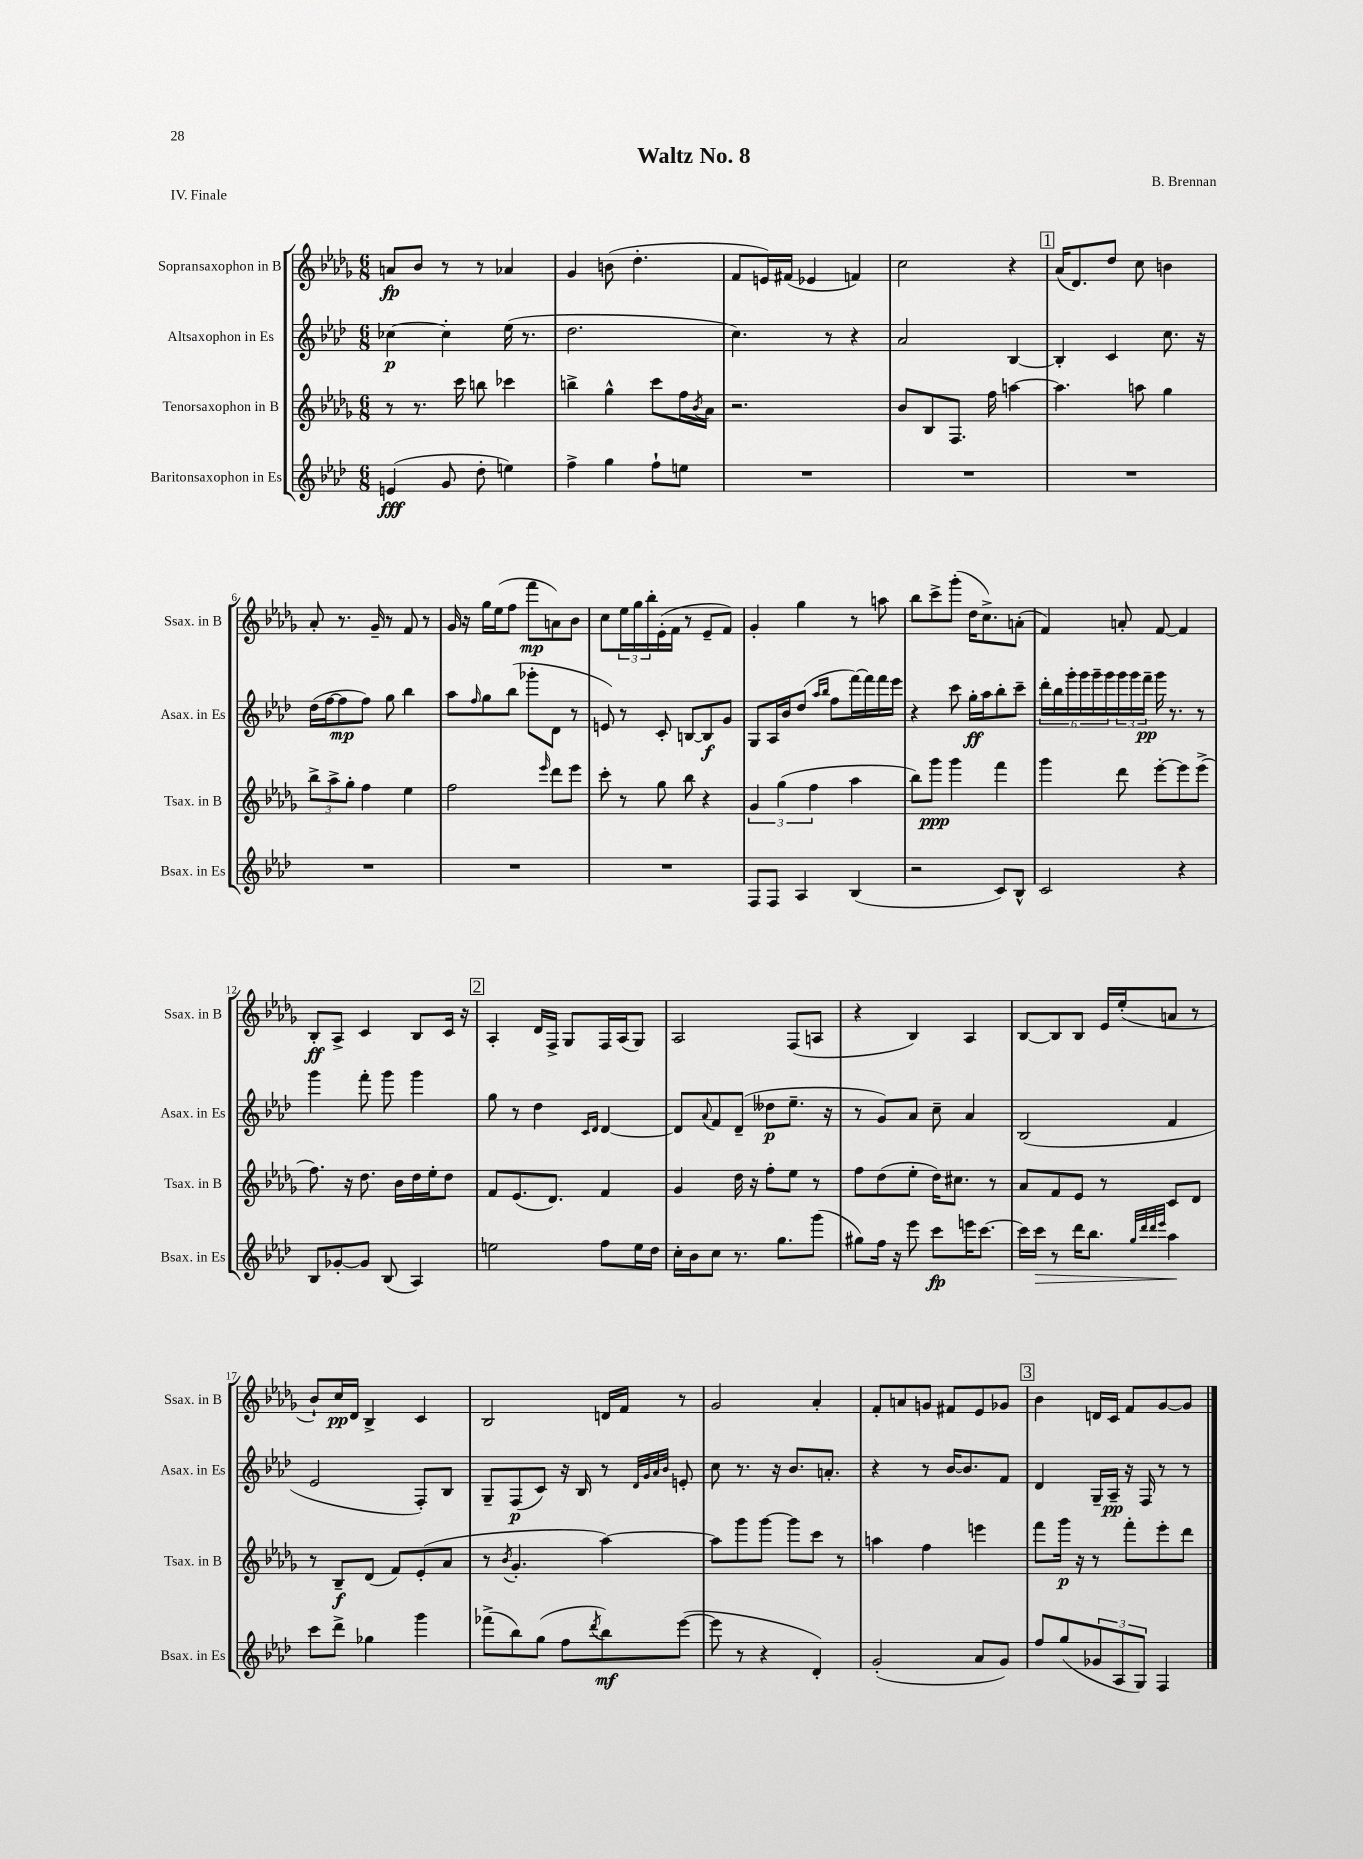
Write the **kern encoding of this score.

**kern	**dynam	**kern	**dynam	**kern	**dynam	**kern	**dynam
*part4	*part4	*part3	*part3	*part2	*part2	*part1	*part1
*staff4	*staff4	*staff3	*staff3	*staff2	*staff2	*staff1	*staff1
*I"Baritonsaxophon in Es	*	*I"Tenorsaxophon in B	*	*I"Altsaxophon in Es	*	*I"Sopransaxophon in B	*
*I'Bsax. in Es	*	*I'Tsax. in B	*	*I'Asax. in Es	*	*I'Ssax. in B	*
*clefG2	*	*clefG2	*	*clefG2	*	*clefG2	*
*k[b-e-a-d-]	*	*k[b-e-a-d-g-]	*	*k[b-e-a-d-]	*	*k[b-e-a-d-g-]	*
*M6/8	*	*M6/8	*	*M6/8	*	*M6/8	*
=1	=1	=1	=1	=1	=1	=1	=1
(4en/	fff	8r	.	[4cc-X\	p	8an/L	fp
.	.	8.r	.	.	.	8b-/J	.
8g/	.	.	.	4cc-'\]	.	8r	.
.	.	16ccc\	.	.	.	.	.
8dd-'\	.	8bbn\	.	.	.	8r	.
4een\)	.	4ccc-X\	.	(16ee-\	.	4a-X/	.
.	.	.	.	8.r	.	.	.
=2	=2	=2	=2	=2	=2	=2	=2
4ff^\	.	4bbn^\	.	2.dd-\	.	4g-/	.
4gg\	.	4gg-^^\	.	.	.	(8bn\	.
.	.	.	.	.	.	4.dd-'\	.
8ff`\L	.	8ccc\L	.	.	.	.	.
8een\J	.	16ff\L	.	.	.	.	.
.	.	8qb-/	.	.	.	.	.
.	.	16a-\JJ	.	.	.	.	.
=3	=3	=3	=3	=3	=3	=3	=3
2.r	.	2.r	.	4.cc\)	.	8f/L	.
.	.	.	.	.	.	16en/L)	.
.	.	.	.	.	.	(16f#X/JJ	.
.	.	.	.	.	.	4e-X/	.
.	.	.	.	8r	.	.	.
.	.	.	.	4r	.	4fn/)	.
=4	=4	=4	=4	=4	=4	=4	=4
2.r	.	8b-/L	.	2a-/	.	2cc\	.
.	.	8B-/	.	.	.	.	.
.	.	8.F/J	.	.	.	.	.
.	.	16ff\	.	.	.	.	.
.	.	[4aan\	.	[4B-/	.	4r	.
!!LO:REH:place=s1:t=1
=5	=5	=5	=5	=5	=5	=5	=5
2.r	.	4.aa\]	.	4B-'/]	.	(16a-/KL	.
.	.	.	.	.	.	8.d-/)	.
.	.	.	.	4c/	.	8dd-/J	.
.	.	8aan\	.	.	.	8cc\	.
.	.	4gg-\	.	8.cc\	.	4bn\	.
.	.	.	.	16r	.	.	.
!!LO:LB:g=z
=6	=6	=6	=6	=6	=6	=6	=6
2.r	.	12bb-^\L	.	(16dd-\LL	.	8a-'/	.
.	.	.	.	[16ff\J	.	.	.
.	.	12aa-^\	.	.	.	.	.
.	.	.	.	8ff\]	mp	8.r	.
.	.	12gg-'\J	.	.	.	.	.
.	.	4ff\	.	8ff\J)	.	.	.
.	.	.	.	.	.	16g-~/	.
.	.	.	.	8gg\	.	8r	.
.	.	4ee-\	.	4bb-\	.	8f/	.
.	.	.	.	.	.	8r	.
=7	=7	=7	=7	=7	=7	=7	=7
2.r	.	2ff\	.	8aa-\L	.	16g-/	.
.	.	.	.	.	.	16r	.
.	.	.	.	16qqff/	.	.	.
.	.	.	.	8gg\	.	16gg-\LL	.
.	.	.	.	.	.	(16ee-\J	.
.	.	.	.	(8bb-\J	.	8ff\J	.
.	.	.	.	8ggg-X'\L	.	8fff\L	mp
.	.	16qqeee-/	.	.	.	.	.
.	.	8ddd-\L	.	8d-\J	.	8an\)	.
.	.	8eee-\J	.	8r	.	8b-\J	.
=8	=8	=8	=8	=8	=8	=8	=8
2.r	.	8ccc'\	.	8en/)	.	8cc\L	.
.	.	8r	.	8r	.	24ee-\L	.
.	.	.	.	.	.	24gg-\	.
.	.	.	.	.	.	24bb-'\	.
.	.	8gg-\	.	8c'/	.	(16e-'\	.
.	.	.	.	.	.	16f\JJ	.
.	.	8bb-\	.	[8Bn/L	.	8r	.
.	.	4r	.	8B/]	f	8e-~/L	.
.	.	.	.	8g/J	.	8f/J)	.
=9	=9	=9	=9	=9	=9	=9	=9
8F/L	.	6g-/	.	8G/L	.	4g-'/	.
8F/J	.	.	.	16A-/L	.	.	.
.	.	(6gg-\	.	.	.	.	.
.	.	.	.	16b-/J	.	.	.
4A-/	.	.	.	(8dd-/J	.	4gg-\	.
.	.	6ff\	.	.	.	.	.
.	.	.	.	16qqaa-/LL	.	.	.
.	.	.	.	16qqbb-/JJ	.	.	.
.	.	.	.	8ff\L	.	.	.
(4B-/	.	4aa-\	.	[16fff\L)	.	8r	.
.	.	.	.	16fff\]	.	.	.
.	.	.	.	16fff\	.	8aan\	.
.	.	.	.	16eee-\JJ	.	.	.
=10	=10	=10	=10	=10	=10	=10	=10
2r	.	8bb-\L)	.	4r	.	8bb-\L	.
.	.	8ggg-\J	ppp	.	.	8ccc^\	.
.	.	4ggg-\	.	8ccc\	.	(8ggg-'\J	.
.	.	.	.	16gg'\LL	ff	16dd-\KL	.
.	.	.	.	16aa-\J	.	8.cc^\)	.
8c/L)	.	4fff\	.	8bb-'\	.	.	.
8B-^^/J	.	.	.	8ccc~\J	.	(8an'\J	.
=11	=11	=11	=11	=11	=11	=11	=11
2c/	.	4ggg-\	.	24ddd-'\LL	.	4f/)	.
.	.	.	.	24bb-\	.	.	.
.	.	.	.	24ggg'\	.	.	.
.	.	.	.	24ggg\	.	.	.
.	.	.	.	24ggg~\	.	.	.
.	.	.	.	24ggg\	.	.	.
.	.	8ddd-\	.	24ggg\	.	8an'/	.
.	.	.	.	24ggg\	.	.	.
.	.	.	.	24fff~\JJ	pp	.	.
.	.	[8eee-'\L	.	16ggg\	.	[8f/	.
.	.	.	.	8.r	.	.	.
4r	.	8eee-\]	.	.	.	4f/]	.
.	.	(8eee-^\J	.	8r	.	.	.
!!LO:LB:g=z
=12	=12	=12	=12	=12	=12	=12	=12
8B-/L	.	8.ff\)	.	4ggg\	.	8B-'/L	ff
[8g-X'/	.	.	.	.	.	8A-^/J	.
.	.	16r	.	.	.	.	.
8g-/J]	.	8.dd-\	.	8fff'\	.	4c/	.
(8B-/	.	.	.	8ggg\	.	.	.
.	.	16b-\LL	.	.	.	.	.
4A-/)	.	16dd-\	.	4ggg\	.	8B-/L	.
.	.	16ee-'\J	.	.	.	.	.
.	.	8dd-\J	.	.	.	16c/Jk	.
.	.	.	.	.	.	16r	.
!!LO:REH:place=s1:t=2
=13	=13	=13	=13	=13	=13	=13	=13
2een\	.	8f/L	.	8gg\	.	4A-'/	.
.	.	(8.e-/	.	8r	.	.	.
.	.	.	.	4dd-\	.	16d-/LL	.
.	.	8.d-/J)	.	.	.	16F^/JJ	.
.	.	.	.	.	.	8G-/L	.
.	.	.	.	16qqc/LL	.	.	.
.	.	.	.	16qqd-/JJ	.	.	.
8ff\L	.	4f/	.	[4d-/	.	16F/L	.
.	.	.	.	.	.	(16A-/J	.
16ee\L	.	.	.	.	.	8G-/J)	.
16dd-\JJ	.	.	.	.	.	.	.
=14	=14	=14	=14	=14	=14	=14	=14
16cc'\LL	.	4g-/	.	8d-/L]	.	2A-/	.
16b-\J	.	.	.	.	.	.	.
.	.	.	.	8qqa-/	.	.	.
8cc\J	.	.	.	8f/	.	.	.
8.r	.	16dd-\	.	(8d-~/J	.	.	.
.	.	16r	.	.	.	.	.
.	.	8ff'\L	.	8dd--X\L	p	.	.
8.gg\L	.	.	.	.	.	.	.
.	.	8ee-\J	.	8.ee-~\J	.	(8F/L	.
(8ggg\J	.	8r	.	.	.	8An/J	.
.	.	.	.	16r	.	.	.
=15	=15	=15	=15	=15	=15	=15	=15
8gg#X\L)	.	8ff\L	.	8r	.	4r	.
16ff\Jk	.	(8dd-\	.	8g/L)	.	.	.
16r	.	.	.	.	.	.	.
8eee-\	.	8ee-'\J	.	8a-/J	.	4B-/)	.
8ccc\L	fp	16dd-\KL)	.	8cc~\	.	.	.
.	.	8.cc#X\J	.	.	.	.	.
16eeen\K	.	.	.	4a-/	.	4A-/	.
[8.ccc\J	.	.	.	.	.	.	.
.	.	8r	.	.	.	.	.
=16	=16	=16	=16	=16	=16	=16	=16
16ccc\LL]	.	8a-/L	.	(2B-/	.	[8B-/L	.
!	!LO:HP:b	!	!	!	!	!	!
16ccc\JJ	>	.	.	.	.	.	.
8r	.	8f/	.	.	.	8B-/]	.
16ddd-\KL	.	8e-/J	.	.	.	8B-/J	.
8.bb-\J	.	.	.	.	.	.	.
.	.	8r	.	.	.	16e-/LL	.
.	.	.	.	.	.	(16ee-'/J	.
32qqgg/LLL	.	.	.	.	.	.	.
32qqddd-/	.	.	.	.	.	.	.
32qqddd-/	.	.	.	.	.	.	.
32qqeee-/JJJ	.	.	.	.	.	.	.
4aa-\	.	8c/L	.	4f/	.	8an/J	.
.	.	8d-/J	.	.	.	8r	.
.	]	.	.	.	.	.	.
!!LO:LB:g=z
=17	=17	=17	=17	=17	=17	=17	=17
8ccc\L	.	8r	.	2e-/	.	8b-`/L)	.
8ddd-^\J	.	8B-~/L	f	.	.	16cc/L	pp
.	.	.	.	.	.	16d-/JJ	.
4gg-X\	.	(8d-/J	.	.	.	4B-^/	.
.	.	8f/L)	.	.	.	.	.
4ggg\	.	(8e-'/	.	8F'/L)	.	4c/	.
.	.	8a-/J	.	8B-/J	.	.	.
=18	=18	=18	=18	=18	=18	=18	=18
(8fff-X^\L	.	8r	.	8G~/L	.	2B-/	.
.	.	8qb-/	.	.	.	.	.
8bb-\)	.	4.g-'/	.	(8F/	p	.	.
(8gg\J	.	.	.	8c/J)	.	.	.
8ff\L	.	.	.	16r	.	.	.
.	.	.	.	16B-/	.	.	.
8qddd-/	.	.	.	.	.	.	.
8bb-\)	mf	[4aa-\)	.	8r	.	16dn/LL	.
.	.	.	.	.	.	16f/JJ	.
.	.	.	.	32qqd-/LLL	.	.	.
.	.	.	.	32qqg/	.	.	.
.	.	.	.	32qqa-/	.	.	.
.	.	.	.	32qqb-/JJJ	.	.	.
([8eee-\J	.	.	.	8en'/	.	8r	.
=19	=19	=19	=19	=19	=19	=19	=19
8eee-\]	.	8aa-\L]	.	8cc\	.	2g-/	.
8r	.	8ggg-\	.	8.r	.	.	.
4r	.	[8ggg-\J	.	.	.	.	.
.	.	.	.	16r	.	.	.
.	.	8ggg-\L]	.	8.b-/L	.	.	.
4d-'/)	.	8ccc\J	.	.	.	4a-'/	.
.	.	.	.	8.an'/J	.	.	.
.	.	8r	.	.	.	.	.
=20	=20	=20	=20	=20	=20	=20	=20
(2g'/	.	4aan\	.	4r	.	8f'/L	.
.	.	.	.	.	.	8an/	.
.	.	4ff\	.	8r	.	8gn/J	.
.	.	.	.	[16b-/KL	.	8f#X/L	.
.	.	.	.	8.b-/]	.	.	.
8a-/L	.	4eeen\	.	.	.	8e-/	.
8g/J)	.	.	.	8f/J	.	8g-X/J	.
!!LO:REH:place=s1:t=3
=21	=21	=21	=21	=21	=21	=21	=21
8ff/L	.	8fff\L	.	4d-/	.	4b-\	.
(8gg/	.	16ggg-\Jk	p	.	.	.	.
.	.	16r	.	.	.	.	.
12g-X/	.	8r	.	16G~/LL	.	16dn/LL	.
.	.	.	.	16A-~/JJ	pp	16c/JJ	.
12A-/	.	.	.	.	.	.	.
.	.	8fff'\L	.	16r	.	8f/L	.
12G/J)	.	.	.	.	.	.	.
.	.	.	.	16F/	.	.	.
4F/	.	8eee-'\	.	8r	.	[8g-/	.
.	.	8ddd-\J	.	8r	.	8g-/J]	.
==	==	==	==	==	==	==	==
*-	*-	*-	*-	*-	*-	*-	*-
